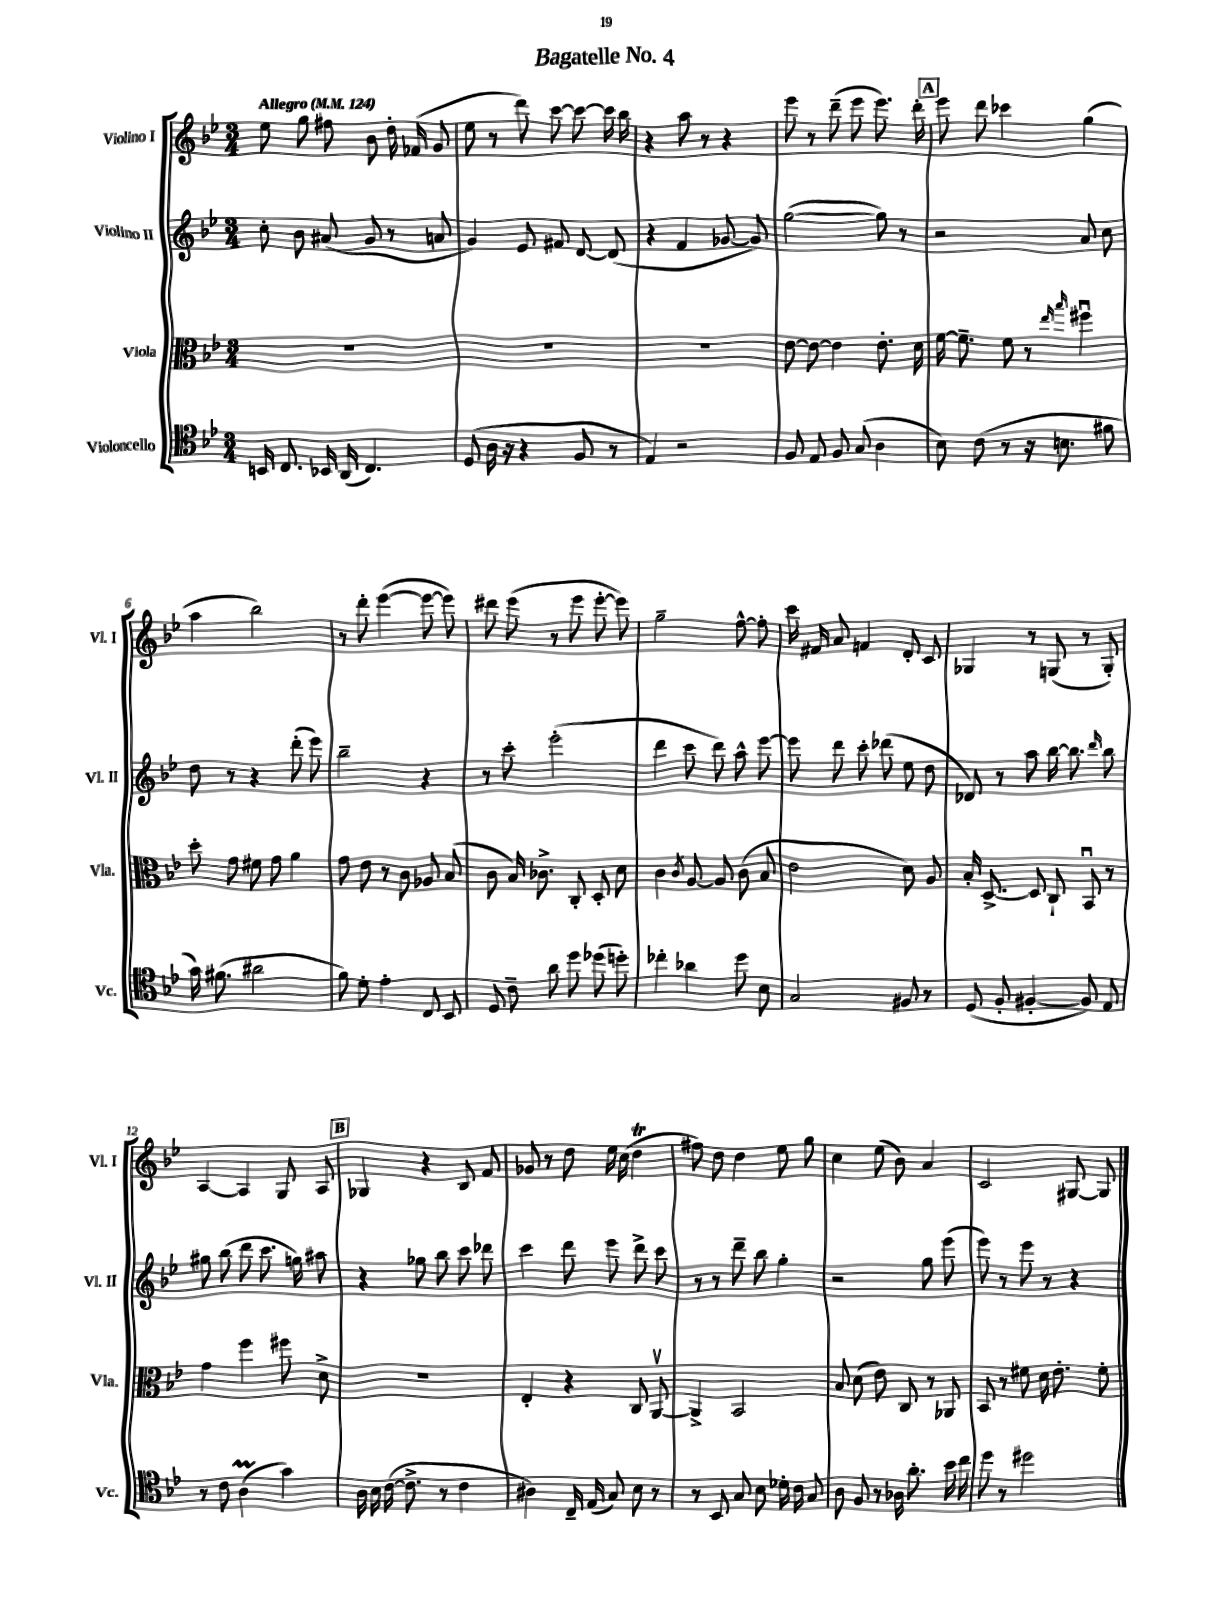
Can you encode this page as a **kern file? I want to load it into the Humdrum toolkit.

**kern	**kern	**kern	**kern
*staff4	*staff3	*staff2	*staff1
*clefC4	*clefC3	*clefG2	*clefG2
*k[b-e-]	*k[b-e-]	*k[b-e-]	*k[b-e-]
*M3/4	*M3/4	*M3/4	*M3/4
*MM124	*MM124	*MM124	*MM124
16BB	2.r	8cc'	8ee-
8.C	.	.	.
.	.	8b-	8gg
16BB-	.	(8a#	8ff#
(16AA	.	.	.
4.C)	.	8g	8b-
.	.	8r	16dd'
.	.	.	(16f-
.	.	8a	8g
=	=	=	=
(8D	2.r	4g)	8ee-
16A	.	.	8r
16r	.	.	.
4r	.	8e-	8ddd)
.	.	8f#	[8ccc
8F	.	[8d	8ccc_
8r	.	(8d]	16ccc]
.	.	.	16bb-
=	=	=	=
4E-)	2.r	4r	4r
2r	.	4f	8aa
.	.	.	8r
.	.	[8g-	4r
.	.	8g-])	.
=	=	=	=
8F	[8e-	([2gg	8eee-
8E-	8e-_	.	8r
8F	4e-]	.	(8ddd~
(8G	.	.	8eee-
4A	8.e-'	8gg])	8.eee-)
.	.	8r	.
.	16d	.	16ddd'
=	=	=	=
8B-)	[16f	2r	8eee-
.	8.f~]	.	.
(8c	.	.	8ddd
8r	8f	.	4ccc-
16r	8r	.	.
8.B	.	.	.
.	16qqee-	.	.
.	16qqbb-	.	.
.	4ff#u	8a	(4gg
8f#	.	8cc	.
=	=	=	=
16g)	8dd'	8dd	4aa
(8.f#	.	.	.
.	8g	8r	.
2a#	8f#	4r	2bb-)
.	8g	.	.
.	4a	(8ddd'	.
.	.	8eee-)	.
=	=	=	=
8f)	8g	2bb-~	8r
8d'	8e-	.	8ddd'
4e-'	8r	.	([4eee-
.	8c	.	.
8C	8A-	4r	8eee-_
8BB-	(8B-	.	8eee-])
=	=	=	=
8D	8c	8r	8ddd#
8c~	16B-)	8ccc'	(8eee-
.	8.c-^	.	.
8a	.	(2eee-'	8r
8dd	8C'	.	8eee-
(8dd-	8D'	.	[8eee-'
8dd')	8d	.	8eee-])
=	=	=	=
4cc-'	4c	4ddd	2gg~
.	8qc	.	.
4a-	[8A	8ccc	.
.	8A]	8ddd)	.
8dd	(8c	8aa^^	[8ff^^
8B-	8B-	[8eee-	8ff']
=	=	=	=
2G	2e-	8eee-]	16ccc
.	.	.	16f#
.	.	8ddd	8a
.	.	8ccc'	4f
.	.	(8ddd-	.
8F#	8d)	8ee-	8d'
8r	8A	8dd	8c
=	=	=	=
(8D	16B-'	8d-)	4G-
.	[8.D^	.	.
8F'	.	8r	.
[4F#'	8D]	8aa	8r
.	8C`	[16bb-	(8G
.	.	8.bb-]	.
8F#])	8BB-u	.	8r
.	.	16qqddd	.
8E-	8r	8bb-	8G')
=	=	=	=
8r	4g	8gg#	[4A
8c	.	(8bb-	.
(4A	4ff	8ddd	4A]
.	.	8.ccc	.
4g)	8ff#	.	8G
.	.	16gg)	.
.	8d^	8aa#	8A
=	=	=	=
16A	2.r	4r	4G-
16B-	.	.	.
([16c	.	.	.
8.c^]	.	.	.
.	.	8gg-	4r
8r	.	8bb-	.
4c	.	8ccc	8B-
.	.	8ddd-	8f
=	=	=	=
4A#)	4E-'	4ccc	8g-
.	.	.	8r
16C~	4r	8ddd	8dd
(16E-	.	.	.
8G)	.	8eee-	16ee-
.	.	.	(16cc
8B-	8C	8ddd^	4dd
8r	[8AAv	8ccc	.
=	=	=	=
8r	4AA^]	8r	8ff#)
8BB-	.	8r	8dd
8G	2BB-	8ddd~	4dd
8B-	.	8bb-	.
16d-'	.	4gg'	8ee-
16c	.	.	.
8G	.	.	8gg
=	=	=	=
8A	8B-	2r	4cc
8F	(8d	.	.
8r	8e-)	.	(8ee-
16A-	8C	.	8b-)
8.a'	.	.	.
.	8r	8gg	4a
16b-	8AA-	(8eee-	.
16cc	.	.	.
=	=	=	=
8dd	8BB-	8eee-)	2c
8r	8r	8r	.
2dd#	8f#	8eee-	.
.	16d	8r	.
.	8.e-'	.	.
.	.	4r	[8G#
.	8f#'	.	8G#]
==	==	==	==
*-	*-	*-	*-
